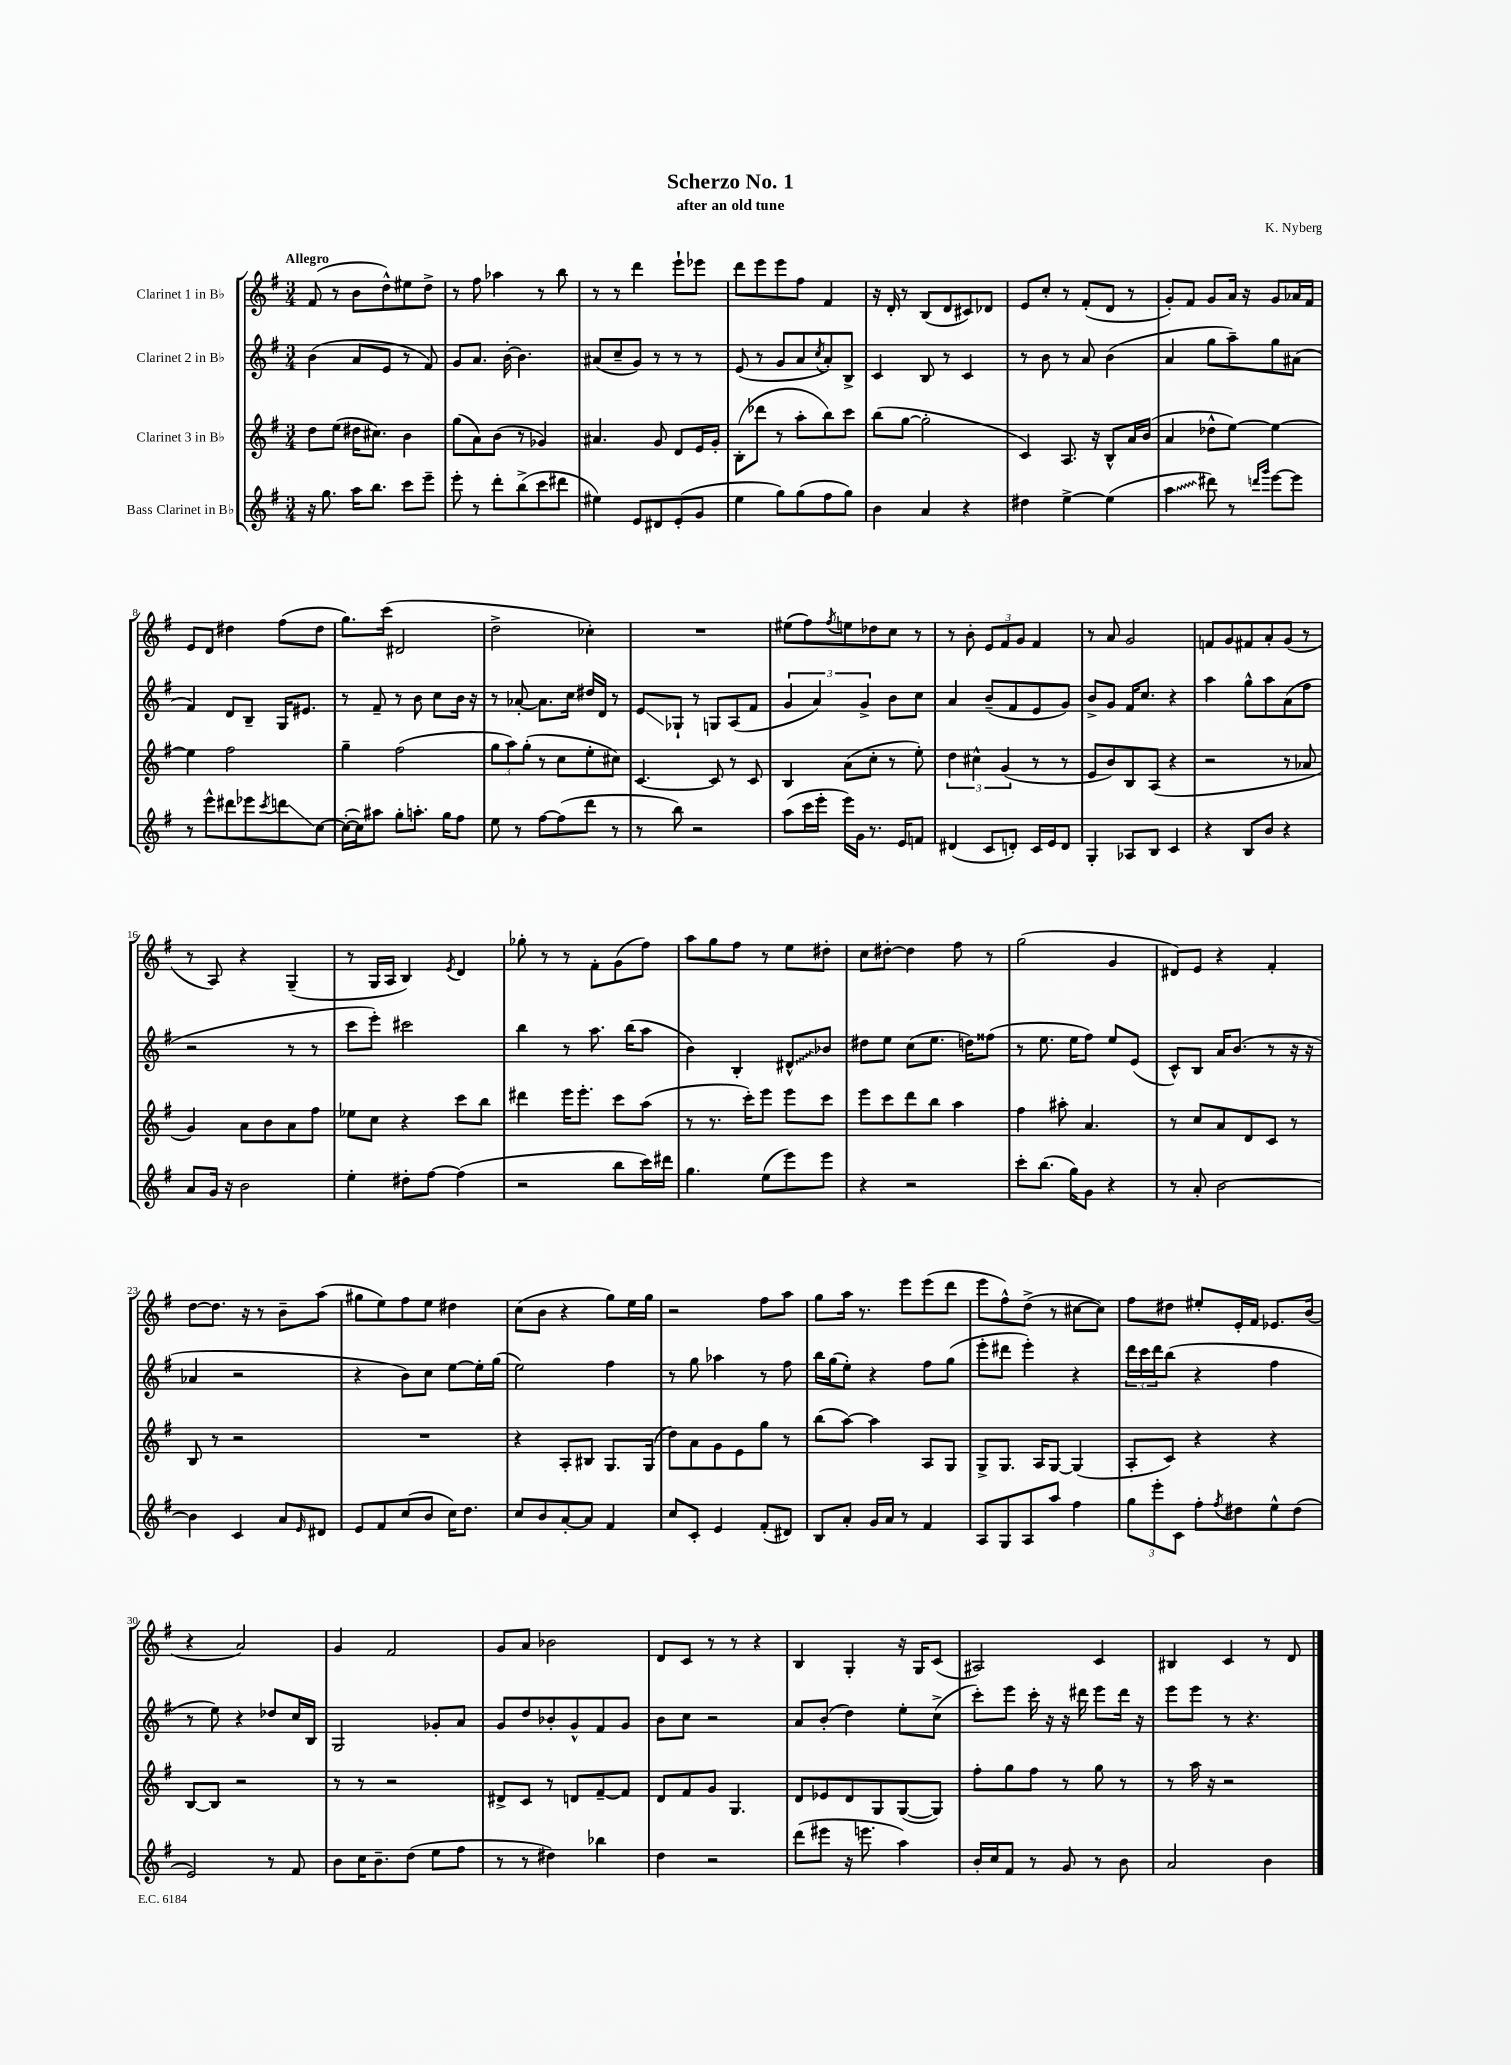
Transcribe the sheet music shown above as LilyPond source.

\header { title = "Scherzo No. 1" composer = "K. Nyberg" subtitle = "after an old tune" }
<<
\new StaffGroup <<
\new Staff = "s0" \with { instrumentName = "Clarinet 1 in Bb" } {
    \clef treble \key g \major \numericTimeSignature \time 3/4 \tempo "Allegro"
    fis'8( r8 b'8 d''8-^) eis''8 d''8-> |
    r8 fis''8 aes''4 r8 b''8 |
    r8 r8 d'''4 e'''8-! ees'''8 |
    d'''8 e'''8 e'''8 fis''8 fis'4 |
    r16 d'16-. r8 b8( d'8 cis'8) des'8 |
    e'8 c''8-. r8 fis'8-.( d'8 r8 |
    g'8-.) fis'8 g'8 a'16 r16 g'8 aes'16 fis'16 |
    e'8 d'8 dis''4 fis''8( dis''8 |
    g''8.) c'''16( dis'2 |
    d''2-> ces''4-.) |
    R2. |
    eis''8( fis''8) \acciaccatura { fis''8 } e''8 des''8 c''8 r8 |
    r8 b'8-. \tuplet 3/2 { e'8 fis'8 g'8 } fis'4 |
    r8 a'8 g'2 |
    f'8 g'8 fis'8 a'8-. g'8( r8 |
    r8 a8) r4 g4--( |
    r8 g16 a16 b4) \acciaccatura { e'8 } d'4 |
    ges''8-. r8 r8 fis'8-. g'8( fis''8) |
    a''8 g''8 fis''8 r8 e''8 dis''8-. |
    c''8 dis''8~-. dis''4 fis''8 r8 |
    g''2( g'4 |
    dis'8) e'8 r4 fis'4-. |
    d''8~ d''8. r16 r8 b'8-- a''8( |
    gis''8 e''8) fis''8 e''8 dis''4 |
    c''8( b'8 r4 g''8) e''16 g''16 |
    r2 fis''8 a''8 |
    g''8 a''16 r8. e'''8 e'''8( d'''8 |
    e'''8 fis''8-^) d''8->( r8 cis''8~ cis''8) |
    fis''8 dis''8 eis''8-. e'16-. fis'16 ees'8. b'16( |
    r4 a'2) |
    g'4 fis'2 |
    g'8 a'8 bes'2 |
    d'8 c'8 r8 r8 r4 |
    b4 g4-. r16 g16 c'8( |
    ais2) c'4 |
    bis4 c'4 r8 d'8 \bar "|." |
}
\new Staff = "s1" \with { instrumentName = "Clarinet 2 in Bb" } {
    \clef treble \key g \major \numericTimeSignature \time 3/4
    b'4( a'8 e'8 r8 fis'8) |
    g'8 a'8. b'16~-. b'4. |
    ais'8( c''8-- g'8) r8 r8 r8 |
    e'8( r8 g'8 a'8 \acciaccatura { c''8 } a'8-.) b8-> |
    c'4 b8 r8 c'4 |
    r8 b'8 r8 a'8 b'4( |
    a'4 g''8 a''8--) g''8 ais'8( |
    fis'4) d'8 b8-- g16 eis'8. |
    r8 fis'8-- r8 b'8 c''8 b'16 r16 |
    r8 aes'8~-. aes'8. c''16 dis''16 d'16 r8 |
    e'8\glissando ges8-! r8 g8 a8( fis'8 |
    \tuplet 3/2 { g'4 a'4) g'4-> } b'8 c''8 |
    a'4 b'8--( fis'8 e'8 g'8) |
    b'8-> g'8 fis'16 c''8. r4 |
    a''4 g''8-^ a''8 a'8( fis''8 |
    r2 r8 r8 |
    c'''8 e'''8-.) cis'''2 |
    b''4 r8 a''8. b''16( a''8 |
    b'4) b4-. \once \override Glissando.style = #'zigzag dis'8-^\glissando bes'8 |
    dis''8 e''8 c''8( e''8. d''16) fisis''8( |
    r8 e''8. e''16 fis''8) e''8 e'8( |
    c'8-^) b8 a'16 b'8.( r8 r16 r16 |
    aes'4 r2 |
    r4 b'8) c''8 e''8~ e''16-. g''16( |
    e''2) fis''4 |
    r8 g''8 aes''4 r8 fis''8 |
    b''16 g''16( e''8-.) r4 fis''8 g''8( |
    e'''8-. dis'''8 e'''4-.) r4 |
    \tuplet 3/2 { d'''16 c'''16 d'''16 } b''8( r4 fis''4 |
    r8 e''8) r4 des''8 c''16 b16 |
    g2 ges'8-. a'8 |
    g'8 d''8 bes'8-. g'8-^ fis'8 g'8 |
    b'8 c''8 r2 |
    a'8 b'8-.( d''4) e''8-. c''8->( |
    c'''8-.) e'''8 c'''16-. r16 r16 dis'''16 e'''8 dis'''16 r16 |
    e'''8 e'''8 r8 r4. \bar "|." |
}
\new Staff = "s2" \with { instrumentName = "Clarinet 3 in Bb" } {
    \clef treble \key g \major \numericTimeSignature \time 3/4
    d''8 e''8( dis''16 cis''8.) b'4 |
    g''8( a'8) b'8( r8 ges'4) |
    ais'4. g'8 d'8 e'16 g'16-. |
    b8-.( des'''8 r8 a''8-. b''8) c'''8 |
    b''8( g''8~ g''2-. |
    c'4) a8. r16 b8-^ a'16 b'16( |
    a'4 des''8-^ e''8~) e''4~ |
    e''4 fis''2 |
    g''4-- fis''2( |
    \tuplet 3/2 { g''8 a''8) g''8-.( } r8 c''8 e''8-. cis''8) |
    c'4.~ c'8 r8 c'8 |
    b4 a'8( c''8-. r8 e''8-.) |
    \tuplet 3/2 { d''4 cis''4-^ g'4( } r8 r8 |
    e'8 b'8) b8 a8( r4 |
    r2 r8 aes'8 |
    g'4) a'8 b'8 a'8 fis''8 |
    ees''8 c''8 r4 c'''8 b''8 |
    dis'''4 e'''16 e'''8.-. c'''8 a''8( |
    r8 r8. c'''16-.) e'''8 e'''8 c'''8 |
    e'''8 c'''8 d'''8 b''8 a''4 |
    fis''4 ais''8-. a'4. |
    r8 c''8 a'8 d'8 c'8 r8 |
    b8 r8 r2 |
    R2. |
    r4 a8-. bis8 g8. g16( |
    d''8) a'8 g'8 e'8 g''8 r8 |
    b''8( a''8~) a''4 a8 g8 |
    g8-> g8. a16 g8~ g4( |
    a8-. c'8) r4 r4 |
    b8~ b8 r2 |
    r8 r8 r2 |
    dis'8-> c'8 r8 d'8 fis'8~-- fis'8 |
    d'8 fis'8 g'8 g4. |
    d'8 ees'8 d'8 g8 g8~( g8) |
    fis''8-. g''8 fis''8 r8 g''8 r8 |
    r8 a''16 r16 r2 \bar "|." |
}
\new Staff = "s3" \with { instrumentName = "Bass Clarinet in Bb" } {
    \clef treble \key g \major \numericTimeSignature \time 3/4
    r16 g''8. a''16 b''8. c'''8 e'''8-- |
    e'''8-. r8 d'''8-. b''8->( c'''8 dis'''8 |
    eis''4) e'8 dis'8 e'8-.( g'8 |
    e''4 g''8) g''8( fis''8 g''8) |
    b'4 a'4 r4 |
    dis''4 e''4~-> e''4( |
    \once \override Glissando.style = #'zigzag a''4\glissando dis'''8) r8 \grace { d'''16 g'''16 } e'''8~ e'''8 |
    r8 e'''8-^ dis'''8 ees'''8 \acciaccatura { c'''8 } d'''8\glissando c''8~ |
    c''16~-.( c''16) ais''8 g''8-. a''8.-. g''16 fis''8 |
    e''8 r8 fis''8~ fis''8( d'''8 r8 |
    r8 b''8) r2 |
    a''8( c'''16 e'''16-. e'''16) g'16 r8. e'16 f'8 |
    dis'4( c'8 d'8-.) c'16 e'16 d'8 |
    g4-. aes8 b8 c'4 |
    r4 b8 b'8 r4 |
    a'8 g'16 r16 b'2 |
    e''4-. dis''8-. fis''8~ fis''4( |
    r2 b''8 c'''16) dis'''16 |
    g''4. e''8( e'''8) e'''8 |
    r4 r2 |
    c'''8-. b''8.( g''16) g'8 r4 |
    r8 a'8-. b'2~ |
    b'4 c'4 a'8 \grace { e'16 } dis'8 |
    e'8 fis'8 c''8( b'8 c''16) d''8. |
    c''8 b'8 a'8~-. a'8 fis'4 |
    c''8 c'8-. e'4 fis'8-.( dis'8) |
    b8 a'8-. g'16 a'16 r8 fis'4 |
    a8 g8 a8 a''8 fis''4 |
    \tuplet 3/2 { g''8 e'''8-. c'8 } fis''8-. \acciaccatura { fis''8 } dis''8 e''8-^ dis''8( |
    e'2) r8 fis'8 |
    b'8 c''16 b'8.-- d''8( e''8 fis''8 |
    r8 r8 dis''4) bes''4 |
    d''4 r2 |
    d'''8( eis'''8 r16 e'''8. a''4) |
    b'16-. c''16 fis'8 r8 g'8 r8 b'8 |
    a'2 b'4 \bar "|." |
}
>>
>>
